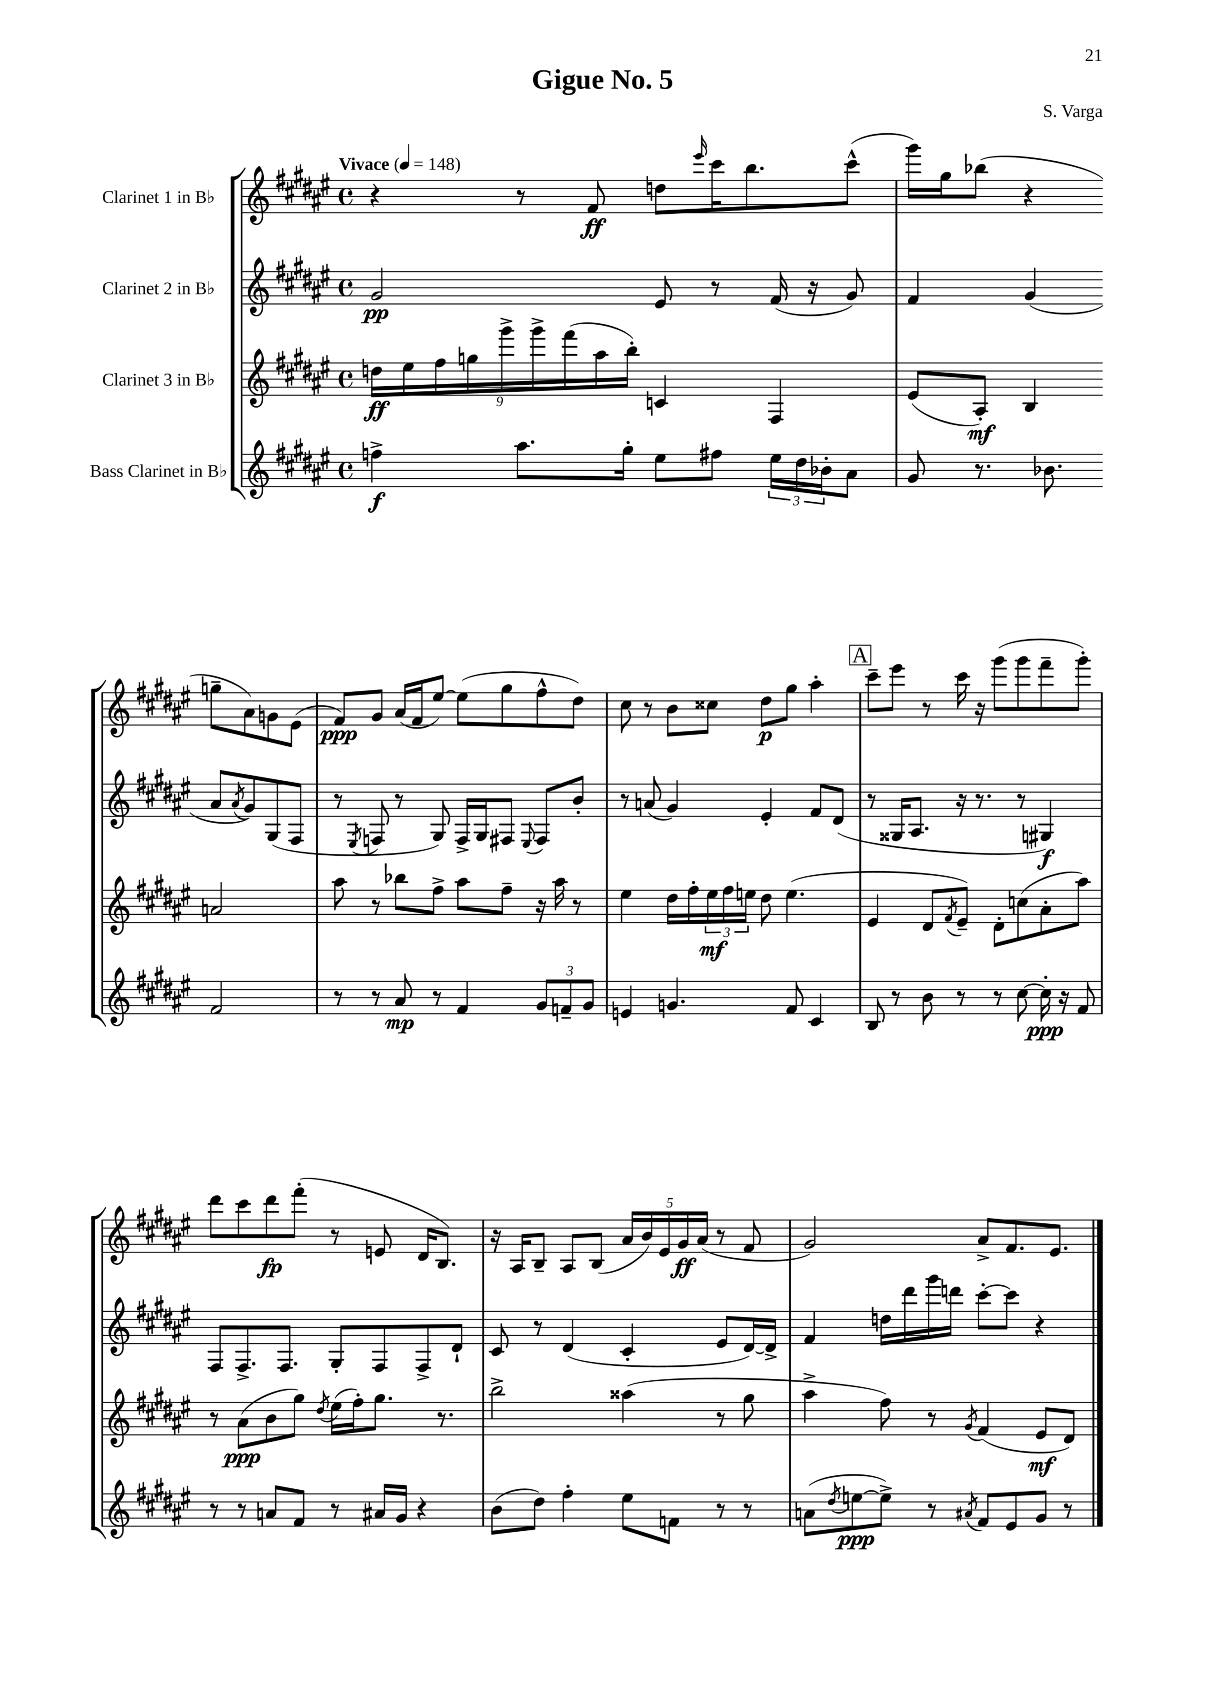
\header { title = "Gigue No. 5" composer = "S. Varga" }
<<
\new StaffGroup <<
\new Staff = "s0" \with { instrumentName = "Clarinet 1 in Bb" } {
    \clef treble \key fis \major \defaultTimeSignature \time 4/4 \tempo "Vivace" 4 = 148
    r4 r8 fis'8\ff d''8 \grace { eis'''16 } cis'''16 b''8. cis'''8-^( |
    gis'''16) gis''16 bes''8( r4 g''8-- ais'8) g'8 eis'8( |
    fis'8\ppp) gis'8 ais'16( fis'16 eis''8~) eis''8( gis''8 fis''8-^ dis''8) |
    cis''8 r8 b'8 cisis''8 dis''8\p gis''8 ais''4-. |
    \mark \markup { \box "A" } cis'''8-- eis'''8 r8 cis'''16 r16 gis'''8( gis'''8 fis'''8-- gis'''8-.) |
    dis'''8 cis'''8 dis'''8\fp fis'''8-.( r8 e'8 dis'16 b8.) |
    r16 ais16 b8-- ais8 b8( \tuplet 5/4 { ais'16 b'16) eis'16 gis'16\ff ais'16( } r8 fis'8 |
    gis'2) ais'8-> fis'8. eis'8. \bar "|." |
}
\new Staff = "s1" \with { instrumentName = "Clarinet 2 in Bb" } {
    \clef treble \key fis \major \defaultTimeSignature \time 4/4
    gis'2\pp eis'8 r8 fis'16( r16 gis'8) |
    fis'4 gis'4( ais'8 \acciaccatura { ais'8 } gis'8) gis8( fis8 |
    r8 \acciaccatura { eis8 } f8 r8 gis8) f16-> gis16 fis8 \appoggiatura { eis8 } fis8 b'8-. |
    r8 a'8( gis'4) eis'4-. fis'8 dis'8( |
    \mark \markup { \box "A" } r8 gisis16 ais8. r16 r8. r8 gis4\f) |
    fis8 fis8.-> fis8. gis8-. fis8 fis8-> dis'8-! |
    cis'8 r8 dis'4( cis'4-. eis'8 dis'16~) dis'16-> |
    fis'4 d''16 dis'''16 gis'''16 d'''16 cis'''8~-. cis'''8 r4 \bar "|." |
}
\new Staff = "s2" \with { instrumentName = "Clarinet 3 in Bb" } {
    \clef treble \key fis \major \defaultTimeSignature \time 4/4
    \tuplet 9/8 { d''16\ff eis''16 fis''16 g''16 gis'''16-> gis'''16-> fis'''16( ais''16 b''16-.) } c'4 fis4 |
    eis'8( ais8-.\mf) b4 a'2 |
    ais''8 r8 bes''8 fis''8-> ais''8 fis''8-- r16 ais''16 r8 |
    eis''4 dis''16 fis''16-. \tuplet 3/2 { eis''16\mf fis''16 e''16 } dis''8 e''4.( |
    \mark \markup { \box "A" } eis'4 dis'8 \acciaccatura { fis'8 } eis'8--) dis'8-. c''8( ais'8-. ais''8) |
    r8 ais'8\ppp( b'8 gis''8) \acciaccatura { dis''8 } eis''16( fis''16-.) gis''8. r8. |
    b''2-> aisis''4( r8 gis''8 |
    ais''4-> fis''8) r8 \acciaccatura { gis'8 } fis'4( eis'8\mf dis'8) \bar "|." |
}
\new Staff = "s3" \with { instrumentName = "Bass Clarinet in Bb" } {
    \clef treble \key fis \major \defaultTimeSignature \time 4/4
    f''4->\f ais''8. gis''16-. eis''8 fis''8 \tuplet 3/2 { eis''16 dis''16 bes'16-. } ais'8 |
    gis'8 r8. bes'8. fis'2 |
    r8 r8 ais'8\mp r8 fis'4 \tuplet 3/2 { gis'8 f'8-- gis'8 } |
    e'4 g'4. fis'8 cis'4 |
    \mark \markup { \box "A" } b8 r8 b'8 r8 r8 cis''8~ cis''16-.\ppp r16 fis'8 |
    r8 r8 a'8 fis'8 r8 ais'16 gis'16 r4 |
    b'8( dis''8) fis''4-. eis''8 f'8 r8 r8 |
    a'8( \acciaccatura { dis''8 } e''8~\ppp e''8->) r8 \acciaccatura { ais'8 } fis'8 eis'8 gis'8 r8 \bar "|." |
}
>>
>>
\layout { \context { \Score \remove "Bar_number_engraver" } }
